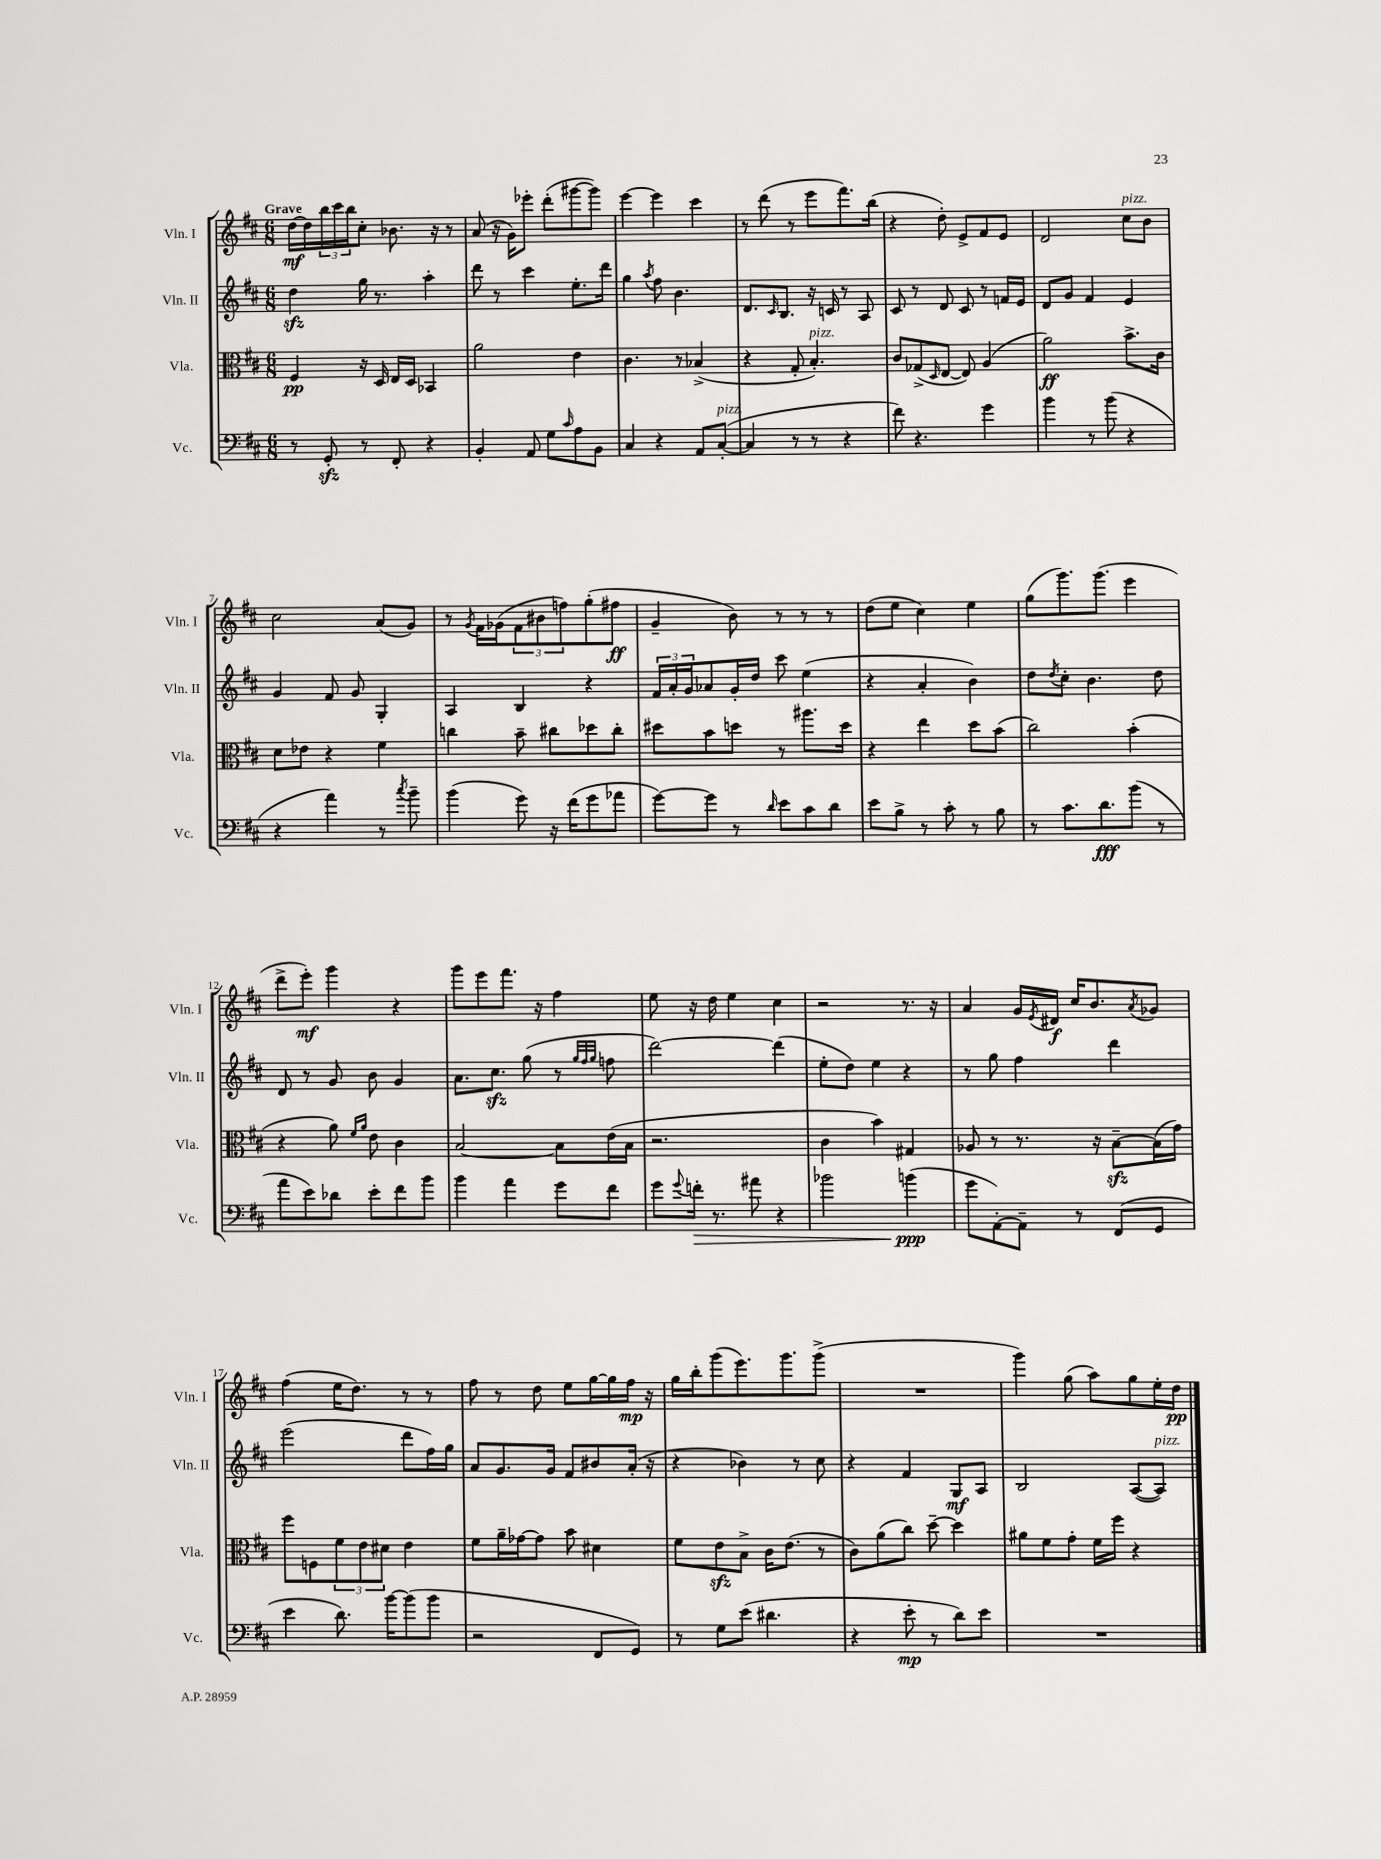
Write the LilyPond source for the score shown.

<<
\new StaffGroup <<
\new Staff = "s0" \with { instrumentName = "Vln. I" shortInstrumentName = "Vln. I" } {
    \clef treble \key d \major \numericTimeSignature \time 6/8 \tempo "Grave"
    d''16~\mf d''16 \tuplet 3/2 { b''16 cis'''16 b''16 } cis''8-. bes'8. r16 r8 |
    a'8( r16 g'16) ees'''8-. d'''8-.( gis'''8~ gis'''8) |
    e'''4~ e'''4 cis'''4 |
    r8 d'''8( r8 e'''8 fis'''8.) b''16( |
    r4 d''8-.) e'8-> fis'8 e'8 |
    d'2 cis''8^\markup { \italic "pizz." } b'8 |
    cis''2 a'8( g'8) |
    r8 \acciaccatura { g'8 } fis'16 ges'16( \tuplet 3/2 { fis'8 bis'8 f''8) } g''8-.( fis''8\ff |
    g'4-- b'8) r8 r8 r8 |
    d''8( e''8 cis''4) e''4 |
    g''8( g'''8.) g'''8.( e'''4 |
    d'''8-> e'''8-.\mf) g'''4 r4 |
    g'''8 e'''8 fis'''8. r16 fis''4 |
    e''8 r16 d''16 e''4 cis''4 |
    r2 r8. r16 |
    a'4 g'16 \acciaccatura { e'8 } dis'16\f cis''16 b'8. \acciaccatura { a'8 } ges'8 |
    fis''4( e''16 d''8.) r8 r8 |
    fis''8 r8 d''8 e''8 g''16~ g''16 fis''16\mp r16 |
    g''16 b''16-. g'''8( e'''8.) g'''8. g'''8->( |
    R2. |
    g'''4) g''8( a''8) g''8 e''16-. d''16\pp \bar "|." |
}
\new Staff = "s1" \with { instrumentName = "Vln. II" shortInstrumentName = "Vln. II" } {
    \clef treble \key d \major \numericTimeSignature \time 6/8
    d''4\sfz g''16 r8. a''4-. |
    d'''8 r8 cis'''4 e''8.-. d'''16 |
    g''4 \acciaccatura { a''8 } fis''8 b'4. |
    d'8. \grace { cis'16 } b8. r16 c'16 r8 a8 |
    cis'8 r8 d'8 cis'8 r8 f'16 e'16 |
    d'8 g'8 fis'4 e'4 |
    g'4 fis'8 g'8 g4-. |
    a4 b4 r4 |
    \tuplet 3/2 { fis'16 a'16-. g'16 } aes'8 g'16-. d''16 cis'''8 e''4( |
    r4 a'4-. b'4) |
    d''8 \acciaccatura { d''8 } cis''8-. b'4. d''8 |
    d'8 r8 g'8 b'8 g'4 |
    a'8. cis''8.\sfz g''8( r8 \grace { g''32 fis''32 g''32 } f''8 |
    d'''2~) d'''4( |
    e''8-. d''8) e''4 r4 |
    r8 g''8 fis''4 d'''4 |
    e'''2( d'''8 fis''16) g''16 |
    a'8 g'8. g'16 fis'8 bis'8 a'16-.( r16 |
    r4 bes'4) r8 cis''8 |
    r4 fis'4 g8\mf a8 |
    b2 a8~( a8^\markup { \italic "pizz." }) \bar "|." |
}
\new Staff = "s2" \with { instrumentName = "Vla." shortInstrumentName = "Vla." } {
    \clef alto \key d \major \numericTimeSignature \time 6/8
    fis4\pp r16 d16 e16 d16 bes,4 |
    a'2 e'4 |
    cis'4. r8 bes4->( |
    r4 g8-. b4.-.^\markup { \italic "pizz." }) |
    cis'8 ges8->( \grace { d16 } e8~ e8) a4( |
    a'2\ff) b'8.-> cis'16 |
    d'8 ees'8 r4 fis'4 |
    c''4 b'8-- cis''8 des''8 cis''8-. |
    dis''8 b'8 d''8 r8 ais''8. d''16 |
    r4 e''4 d''8 b'8( |
    cis''2) b'4-.( |
    r4 a'8) \grace { fis'16 a'16 } e'8 cis'4 |
    b2~ b8 e'16( b16 |
    r2. |
    cis'4 b'4) gis4 |
    aes8 r8 r8. r16 b8~--\sfz b16( g'16) |
    fis''8 f8 \tuplet 3/2 { fis'8 e'8 dis'8 } e'4 |
    fis'8 a'16-- ges'16~ ges'8 b'8 dis'4 |
    fis'8 e'8\sfz b8-> cis'16 e'8.( r8 |
    cis'8) a'8( cis''8) d''8~-- d''4 |
    ais'8 fis'8 g'8-. fis'16 fis''16 r4 \bar "|." |
}
\new Staff = "s3" \with { instrumentName = "Vc." shortInstrumentName = "Vc." } {
    \clef bass \key d \major \numericTimeSignature \time 6/8
    r8 g,8-.\sfz r8 fis,8-. r4 |
    b,4-. a,8 g8 \grace { cis'16 } a8 b,8 |
    cis4 r4 a,8 cis8~-.^\markup { \italic "pizz." }( |
    cis4 r8 r8 r4 |
    fis'8) r4. g'4 |
    b'4 r8 b'8( r4 |
    r4 a'4) r8 \acciaccatura { cis''8 } b'8-- |
    b'4( g'8) r16 fis'16( g'8 aes'8 |
    g'8~) g'8 r8 \grace { d'16 } e'8 cis'8 d'8 |
    e'8 b8-> r8 cis'8-. r8 b8 |
    r8 cis'8. d'8.\fff b'8( r8 |
    a'8 e'8) des'8 e'8-. fis'8 b'8 |
    b'4 a'4 g'8 fis'8 |
    g'8 \appoggiatura { g'8 } f'16-.\> r8. ais'8 r4 |
    bes'2 b'4\ppp\!( |
    g'8 a,8~-.) a,8-- r8 fis,8( g,8 |
    e'4 d'8.) b'16~ b'8( b'8 |
    r2 fis,8 g,8) |
    r8 g8 e'8( dis'4. |
    r4 e'8-.\mp r8 d'8) e'8 |
    R2. \bar "|." |
}
>>
>>
